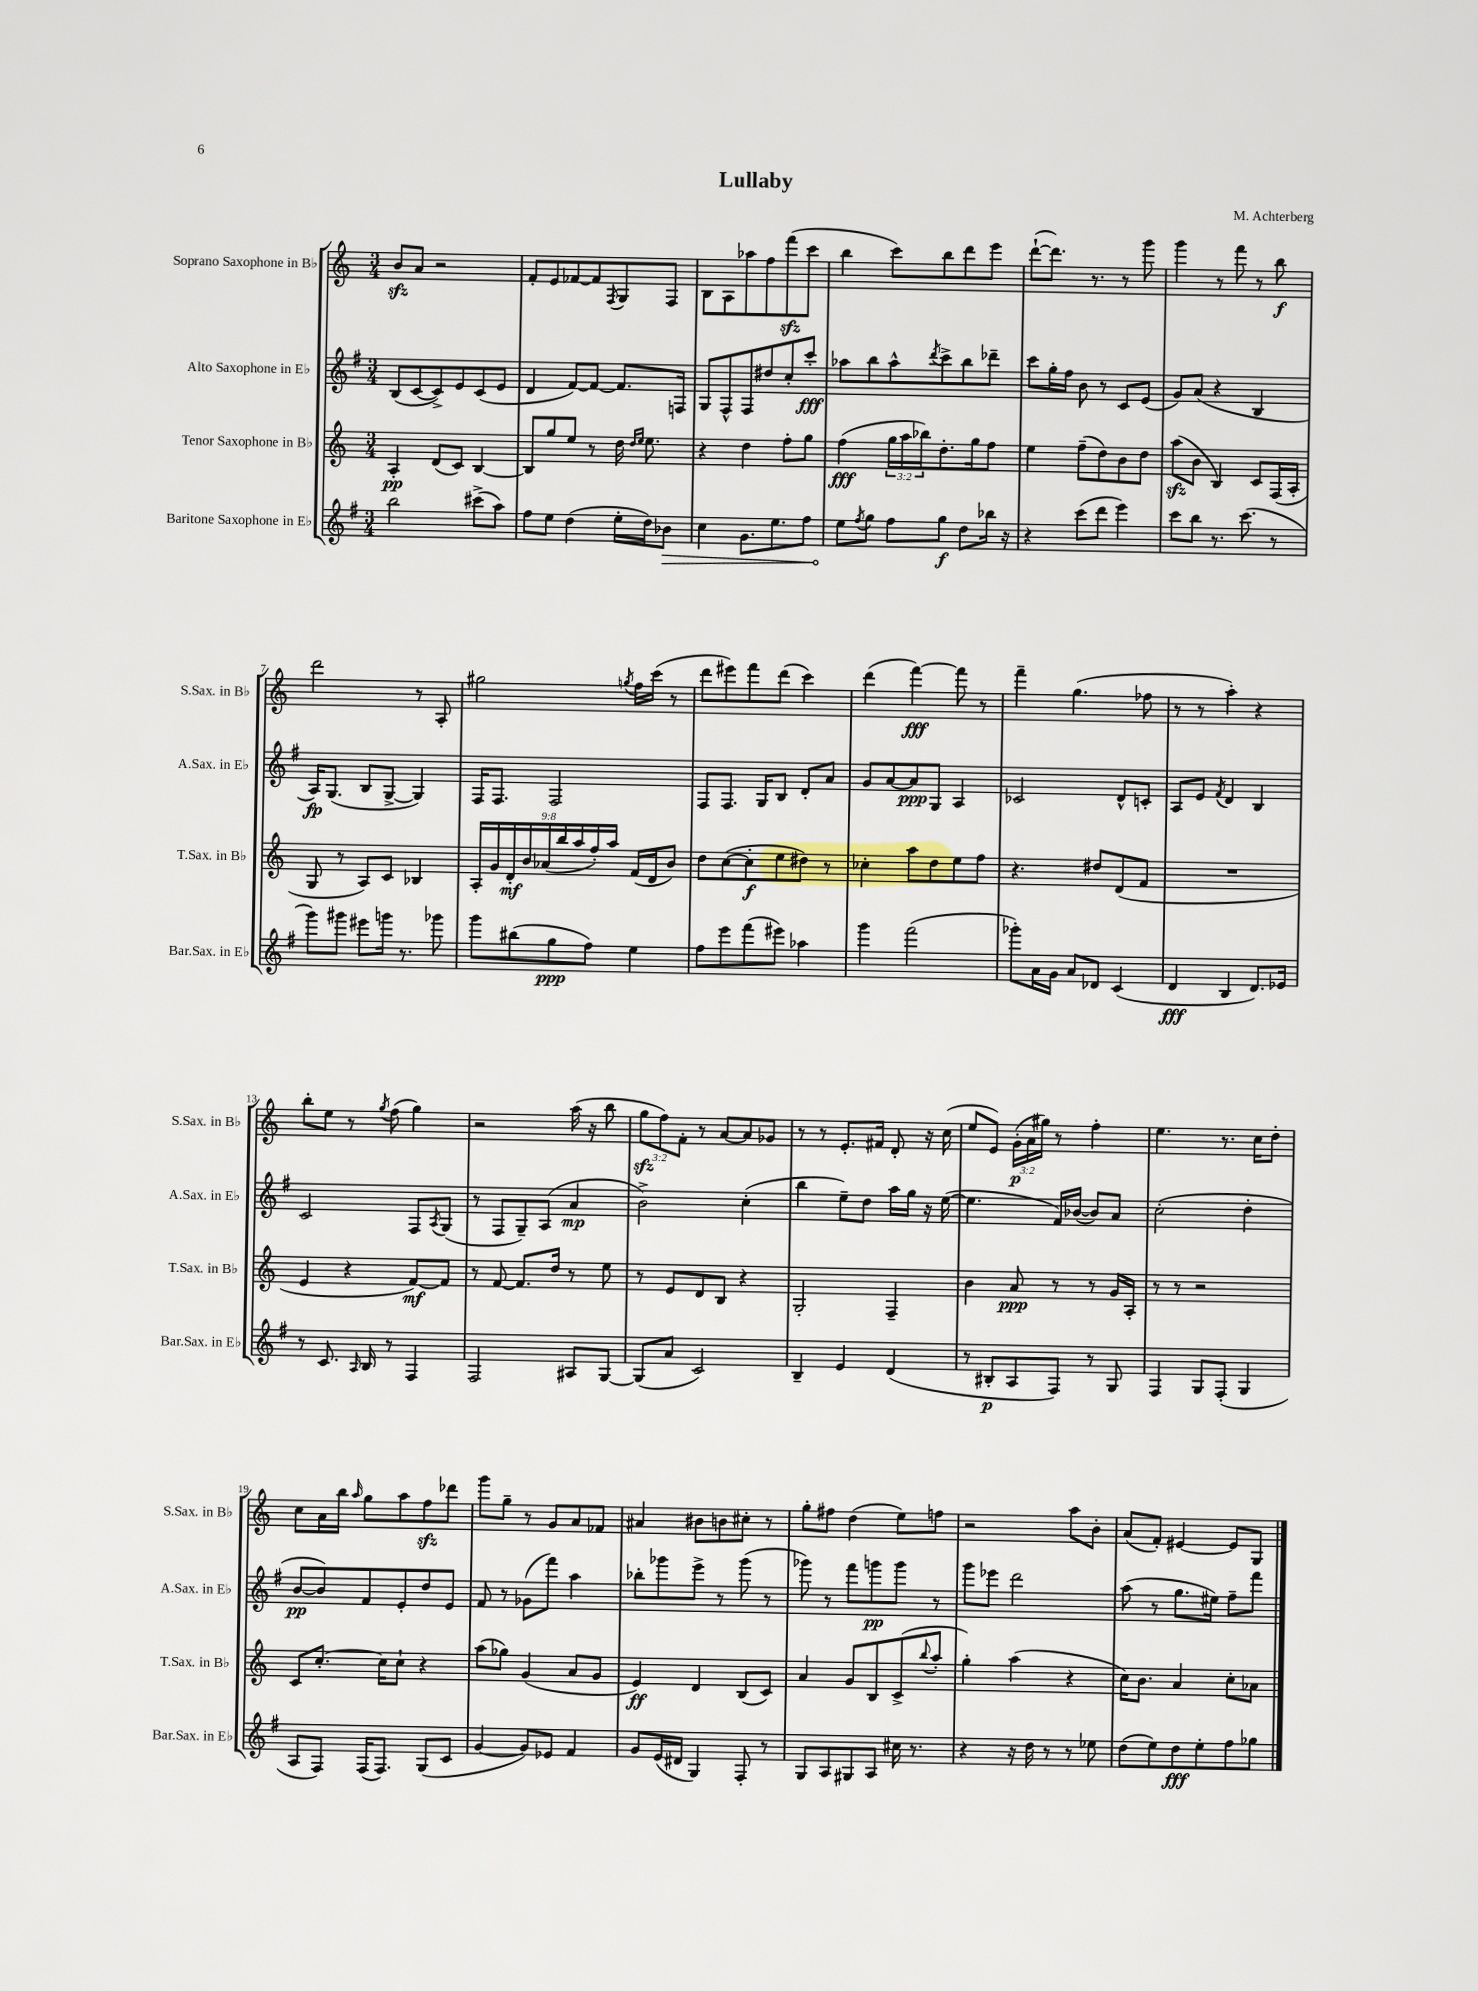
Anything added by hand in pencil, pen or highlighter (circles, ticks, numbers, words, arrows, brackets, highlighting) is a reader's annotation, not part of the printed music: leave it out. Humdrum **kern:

**kern	**dynam	**kern	**dynam	**kern	**dynam	**kern	**dynam
*part4	*part4	*part3	*part3	*part2	*part2	*part1	*part1
*staff4	*staff4	*staff3	*staff3	*staff2	*staff2	*staff1	*staff1
*I"Baritone Saxophone in E♭	*	*I"Tenor Saxophone in B♭	*	*I"Alto Saxophone in E♭	*	*I"Soprano Saxophone in B♭	*
*I'Bar.Sax. in E♭	*	*I'T.Sax. in B♭	*	*I'A.Sax. in E♭	*	*I'S.Sax. in B♭	*
*clefG2	*	*clefG2	*	*clefG2	*	*clefG2	*
*k[f#]	*	*k[]	*	*k[f#]	*	*k[]	*
*M3/4	*	*M3/4	*	*M3/4	*	*M3/4	*
=1	=1	=1	=1	=1	=1	=1	=1
2bb\	.	4A'/	pp	(8B/L	.	8bzz/L	.
.	.	.	.	[8c/	.	8a/J	.
.	.	(8d/L	.	8c^/])	.	2r	.
.	.	8c/J)	.	8e/	.	.	.
(8ccc#X^\L	.	[4B/	.	(8c/	.	.	.
8aa\J)	.	.	.	8e/J	.	.	.
=2	=2	=2	=2	=2	=2	=2	=2
8ff#\L	.	8B/L]	.	4d/	.	8f'/L	.
8ee\J	.	8gg/	.	.	.	8e/	.
(4dd\	.	8ee/J	.	[8f#/L)	.	[8f-X/	.
.	.	8r	.	8f#/J_	.	8f-/]	.
.	.	.	.	.	.	8qF/	.
16ee'\LL	.	16dd\	.	8.f#/L]	.	8G/	.
.	.	16qqdd/LL	.	.	.	.	.
.	.	16qqee/JJ	.	.	.	.	.
16dd\J)	.	8.ee\	.	.	.	.	.
!	!LO:HP:b	!	!	!	!	!	!
8b-X\J	>	.	.	.	.	8F/J	.
.	.	.	.	16Fn/Jk	.	.	.
=3	=3	=3	=3	=3	=3	=3	=3
4cc\	.	4r	.	8G/L	.	8B\L	.
.	.	.	.	8F#^^/	.	8A\	.
8.g\L	.	4dd\	.	8F#/	.	8aa-X\	.
.	.	.	.	8dd#X/	.	8ff\	.
8.ee\	.	.	.	.	.	.	.
.	.	8ff'\L	.	8cc'/	.	(8fffzz\	.
8ff#\J	.	8gg\J	.	8ccc'/J	fff	8ccc\J	.
=4	=4	=4	=4	=4	=4	=4	=4
8ee\L	.	(4ff\	fff	8aa-X\L	.	4bb\	.
8qff#/	.	.	.	.	.	.	.
8gg\J	]	.	.	8bb\	.	.	.
8ff#\L	.	24gg\LL	.	8aa-^^\	.	8ccc\L)	.
.	.	24aa\	.	.	.	.	.
.	.	24bb-X\J)	.	.	.	.	.
.	.	.	.	8qddd/	.	.	.
8gg\J	f	8.dd'\	.	8ccc^\	.	8bb\	.
8dd\L	.	.	.	8bb\	.	8ddd\	.
.	.	16gg\k	.	.	.	.	.
16bb-X\Jk	.	8ff\J	.	8ddd-X~\J	.	8eee\J	.
16r	.	.	.	.	.	.	.
=5	=5	=5	=5	=5	=5	=5	=5
4r	.	4ee\	.	8ccc\L	.	([8ddd`\L	.
.	.	.	.	16gg'\L	.	8.ddd\J])	.
.	.	.	.	16ff#\JJ	.	.	.
(8ccc\L	.	(8ff~\L	.	8b\	.	.	.
.	.	.	.	.	.	8.r	.
8ddd\J	.	8dd\)	.	8r	.	.	.
4eee\)	.	8b\	.	8c/L	.	8r	.
.	.	8dd\J	.	(8e/J	.	8ggg\	.
=6	=6	=6	=6	=6	=6	=6	=6
8ccc\L	.	(8aazz\L	.	8g/L)	.	4ggg\	.
8bb\J	.	8b\J	.	(8a/J	.	.	.
8.r	.	4B/)	.	4r	.	8r	.
.	.	.	.	.	.	8fff\	.
(8.ccc\	.	.	.	.	.	.	.
.	.	8c/L	.	4B/	.	8r	.
8r	.	(16F/L	.	.	.	8bb\	f
.	.	16A'/JJ	.	.	.	.	.
!!LO:LB:g=z
=7	=7	=7	=7	=7	=7	=7	=7
8ggg\L)	.	8G/	.	16A/KL)	fp	2ddd\	.
.	.	.	.	(8.G/J	.	.	.
8ggg#X\J	.	8r	.	.	.	.	.
8eee#X\L	.	8A/L)	.	8B/L	.	.	.
16gggn\Jk	.	8c/J	.	[8G^/J	.	.	.
8.r	.	.	.	.	.	.	.
.	.	4B-X/	.	4G/])	.	8r	.
8ggg-X\	.	.	.	.	.	8A'/	.
=8	=8	=8	=8	=8	=8	=8	=8
8ggg\L	.	18A'/LL	.	16F#/KL	.	2gg#X\	.
.	.	18g/	.	.	.	.	.
.	.	.	.	8.F#/J	.	.	.
.	.	18d'/	mf	.	.	.	.
(8bb#X\	.	.	.	.	.	.	.
.	.	18b/	.	.	.	.	.
.	.	(18a-X/	.	.	.	.	.
8gg\	ppp	.	.	2F#/	.	.	.
.	.	18bb/	.	.	.	.	.
.	.	18aa/	.	.	.	.	.
8ff#\J)	.	.	.	.	.	.	.
.	.	18ff'/)	.	.	.	.	.
.	.	18aa/JJ	.	.	.	.	.
.	.	.	.	.	.	8qggn/	.
4ee\	.	(16f/LL	.	.	.	16ff\LL	.
.	.	16d/J	.	.	.	(16ccc\JJ	.
.	.	8b/J)	.	.	.	8r	.
=9	=9	=9	=9	=9	=9	=9	=9
8ff#\L	.	8dd\L	.	8F#/L	.	8ddd\L	.
8eee\	.	([8cc\	.	8.F#/J	.	8eee#X\)	.
(8fff#\	.	8cc'\]	f	.	.	8fff\	.
.	.	.	.	16G/KL	.	.	.
8eee#X\J)	.	8ee\	.	8B/J	.	(8ddd\J	.
4aa-X\	.	8dd#X\J)	.	8d'/L	.	4ccc\)	.
.	.	8r	.	8a/J	.	.	.
=10	=10	=10	=10	=10	=10	=10	=10
4ggg\	.	4cc-X'\	.	8g/L	.	(4ddd\	.
.	.	.	.	[8a/	.	.	.
(2fff#\	.	8aa\L	.	8a/]	ppp	[4fff\)	fff
.	.	8dd\	.	8G/J	.	.	.
.	.	8ee\	.	4A/	.	8fff\]	.
.	.	8ff\J	.	.	.	8r	.
=11	=11	=11	=11	=11	=11	=11	=11
8ggg-X'\L)	.	4.r	.	2c-X/	.	4fff~\	.
16a\L	.	.	.	.	.	.	.
16g\JJ	.	.	.	.	.	.	.
8a/L	.	.	.	.	.	(4.gg\	.
8d-X/J	.	8dd#X/L	.	.	.	.	.
(4c/	.	(8d/	.	8d^^/L	.	.	.
.	.	8f/J	.	8cn'/J	.	8ff-X\	.
=12	=12	=12	=12	=12	=12	=12	=12
4d/	fff	2.r	.	8A/L	.	8r	.
.	.	.	.	8e/J	.	8r	.
.	.	.	.	8qf#/	.	.	.
4B/	.	.	.	4d/	.	4aa'\)	.
8.d/L)	.	.	.	4B/	.	4r	.
16e-X/Jk	.	.	.	.	.	.	.
!!LO:LB:g=z
=13	=13	=13	=13	=13	=13	=13	=13
8r	.	4e/	.	2c/	.	8bb'\L	.
8.c/	.	.	.	.	.	8ee\J	.
.	.	4r	.	.	.	8r	.
16qqA/	.	.	.	.	.	.	.
16B/	.	.	.	.	.	.	.
.	.	.	.	.	.	8qgg/	.
8r	.	.	.	.	.	(8ff\	.
4F#/	.	[8f/L)	mf	8F#/L	.	4gg\)	.
.	.	.	.	8qA/	.	.	.
.	.	8f/J]	.	(8G/J	.	.	.
=14	=14	=14	=14	=14	=14	=14	=14
2F#/	.	8r	.	8r	.	2r	.
.	.	[8f/	.	8F#/L	.	.	.
.	.	8.f/L]	.	8G~/)	.	.	.
.	.	.	.	(8A/J	.	.	.
.	.	16dd/Jk	.	.	.	.	.
8A#X/L	.	8r	.	4a/	mp	(16aa\	.
.	.	.	.	.	.	16r	.
[8G/J	.	8ee\	.	.	.	8bb\	.
=15	=15	=15	=15	=15	=15	=15	=15
(8G/L]	.	8r	.	2b^\)	.	12ggzz\L	.
.	.	.	.	.	.	12ff\)	.
8a/J	.	8e/L	.	.	.	.	.
.	.	.	.	.	.	12f'\J	.
2c/)	.	8d/	.	.	.	8r	.
.	.	8B/J	.	.	.	[8a/L	.
.	.	4r	.	(4cc'\	.	8a/]	.
.	.	.	.	.	.	8g-X/J	.
=16	=16	=16	=16	=16	=16	=16	=16
4B~/	.	2G'/	.	4bb\	.	8r	.
.	.	.	.	.	.	8r	.
4e/	.	.	.	8ee~\L)	.	8.e'/L	.
.	.	.	.	8dd\J	.	.	.
.	.	.	.	.	.	16f#X/Jk	.
(4d/	.	4F~/	.	16aa\LL	.	8d'/	.
.	.	.	.	16gg\JJ	.	.	.
.	.	.	.	16r	.	16r	.
.	.	.	.	([16ee\	.	(16cc\	.
=17	=17	=17	=17	=17	=17	=17	=17
8r	.	4b\	.	4.ee\]	.	8ee/L	.
8B#X'/L	p	.	.	.	.	8e/J)	.
8A/	.	8a/	ppp	.	.	(24g'\LL	p
.	.	.	.	.	.	24a\	.
.	.	.	.	.	.	24gg#X\JJ)	.
8F#/J)	.	8r	.	16f#/LL)	.	8r	.
.	.	.	.	([16b-X/JJ	.	.	.
8r	.	8r	.	8b-/L])	.	4ff'\	.
8G/	.	16g/LL	.	8a/J	.	.	.
.	.	16A'/JJ	.	.	.	.	.
=18	=18	=18	=18	=18	=18	=18	=18
4F#/	.	8r	.	(2cc'\	.	4.ee\	.
.	.	8r	.	.	.	.	.
8G/L	.	2r	.	.	.	.	.
(8F#'/J	.	.	.	.	.	8.r	.
4G/	.	.	.	4dd'\	.	.	.
.	.	.	.	.	.	16cc\KL	.
.	.	.	.	.	.	8dd'\J	.
!!LO:LB:g=z
=19	=19	=19	=19	=19	=19	=19	=19
8A/L	.	8c/L	.	[8b/L	pp	8cc\L	.
8F#/J)	.	[8.cc'/J	.	8b/])	.	16a\L	.
.	.	.	.	.	.	16bb\JJ	.
.	.	.	.	.	.	16qqaa/	.
(16F#/KL	.	.	.	8f#/	.	8gg\L	.
8.F#/J)	.	16cc\KL]	.	.	.	.	.
.	.	8cc`\J	.	8e'/	.	8aa\	.
(8G/L	.	4r	.	8dd/	.	8ffzz\	.
8c/J	.	.	.	8e/J	.	8ddd-X\J	.
=20	=20	=20	=20	=20	=20	=20	=20
[4g/	.	(8aa\L	.	8f#/	.	8ggg\L	.
.	.	8gg-X\J)	.	8r	.	8gg~\J	.
8g/L])	.	(4g/	.	(8g-X\L	.	8r	.
8e-X/J	.	.	.	8fff#\J)	.	8g/L	.
4f#/	.	8a/L	.	4aa\	.	8a/	.
.	.	8g/J	.	.	.	8f-X/J	.
=21	=21	=21	=21	=21	=21	=21	=21
8g/L	.	4e/)	ff	8bb-X'\L	.	4a#X/	.
(16e/L	.	.	.	8ggg-X\	.	.	.
16d#X/JJ	.	.	.	.	.	.	.
4G/)	.	4d/	.	8eee^\J	.	8b#X\L	.
.	.	.	.	8r	.	8bn\	.
8F#'/	.	(8B/L	.	(8ggg-\	.	8cc#X'\J	.
8r	.	8c/J)	.	8r	.	8r	.
=22	=22	=22	=22	=22	=22	=22	=22
8G/L	.	4a/	.	8ggg-X\)	.	8gg'\L	.
8A/	.	.	.	8r	.	8ff#X\J	.
8G#X/	.	8g/L	.	8fff#\L	.	(4dd\	.
8A/J	.	8B/	.	8gggn\	pp	.	.
16cc#X\	.	(8c^/	.	8ggg\J	.	8ee\L)	.
8.r	.	.	.	.	.	.	.
.	.	8qqbb/	.	.	.	.	.
.	.	8aa'/J	.	8r	.	8ffn\J	.
=23	=23	=23	=23	=23	=23	=23	=23
4r	.	4gg'\)	.	8ggg\L	.	2r	.
.	.	.	.	8eee-X\J	.	.	.
16r	.	(4aa\	.	2ddd\	.	.	.
16dd\	.	.	.	.	.	.	.
8r	.	.	.	.	.	.	.
8r	.	4r	.	.	.	8aa\L	.
8ee-X\	.	.	.	.	.	8b'\J	.
=24	=24	=24	=24	=24	=24	=24	=24
(8dd\L	.	16cc\KL)	.	(8aa\	.	(8a/L	.
.	.	8.b\J	.	.	.	.	.
8ee\)	.	.	.	8r	.	8f'/J)	.
8dd\	fff	4a/	.	8.gg\L	.	[4e#X/	.
8ee'\	.	.	.	.	.	.	.
.	.	.	.	16ee#X\Jk)	.	.	.
8ff#\	.	8cc'\L	.	8ff#~\L	.	8e#/L]	.
8gg-X\J	.	8a-X\J	.	8fff#\J	.	8G/J	.
==	==	==	==	==	==	==	==
*-	*-	*-	*-	*-	*-	*-	*-
